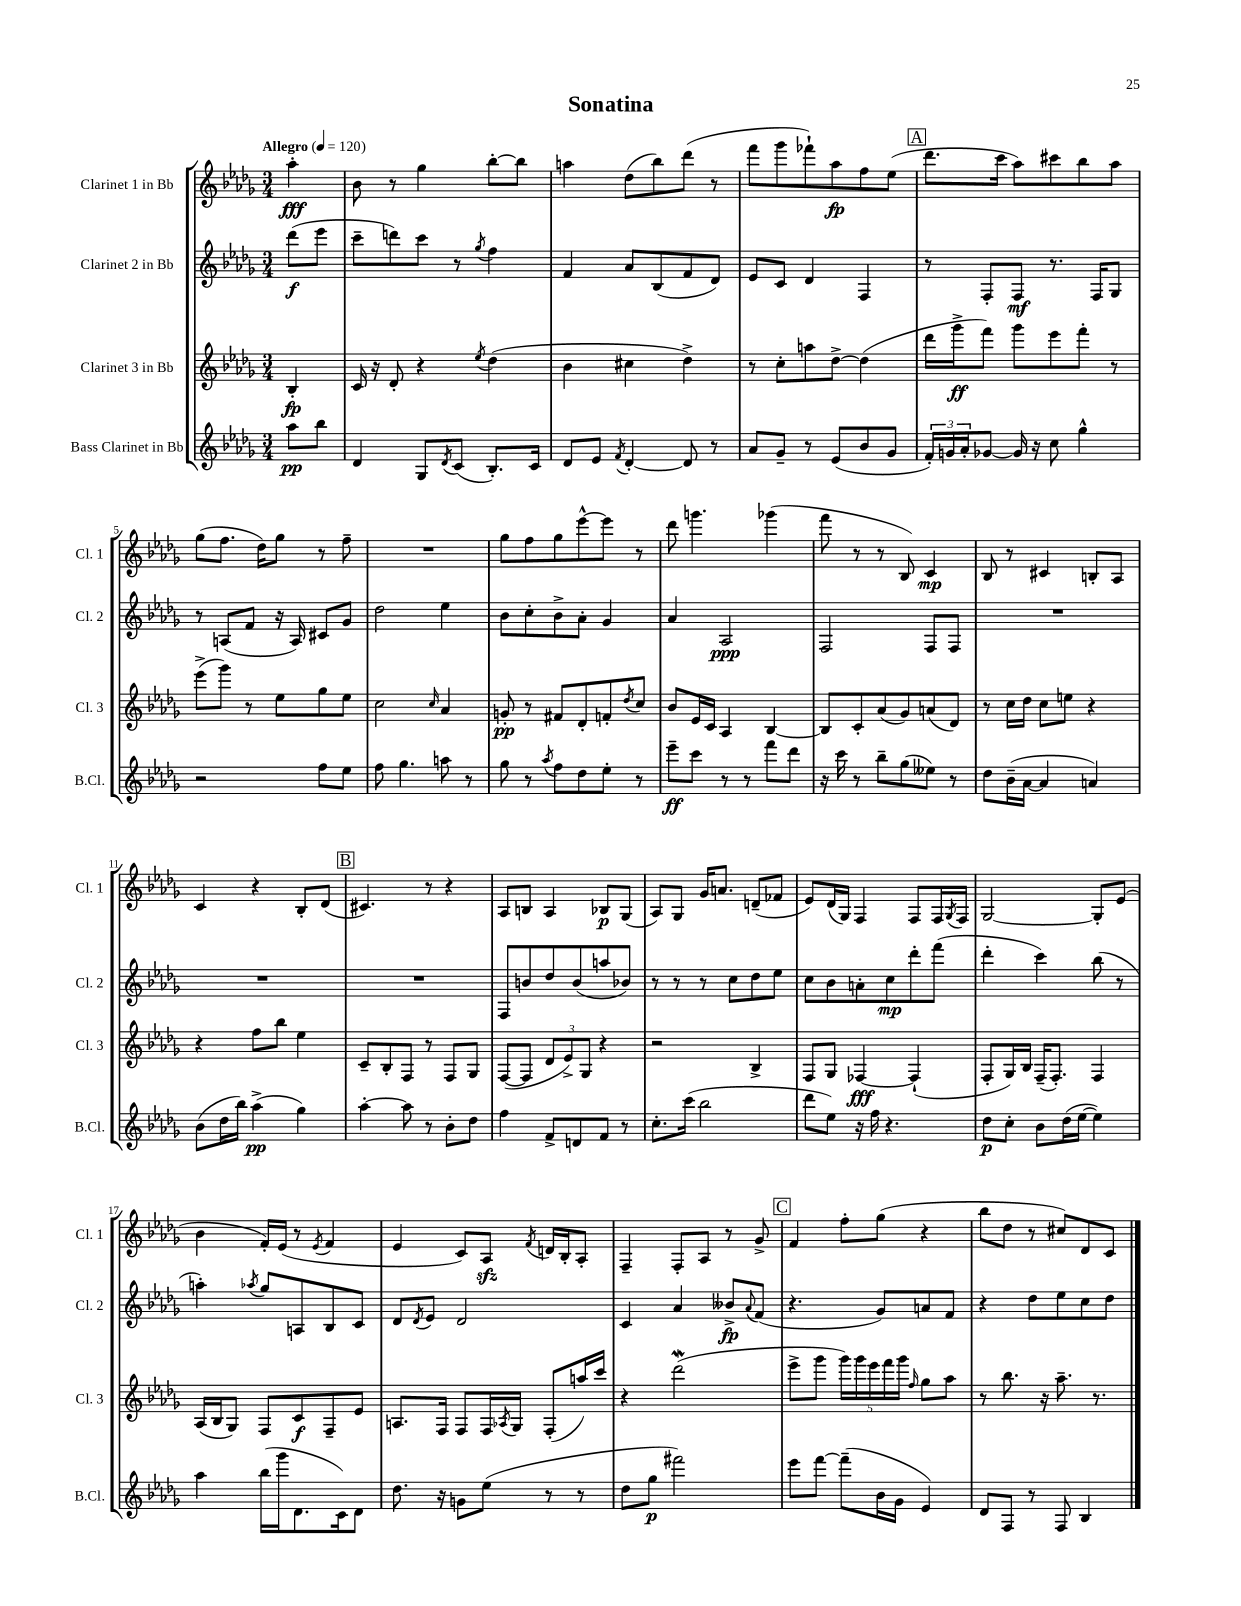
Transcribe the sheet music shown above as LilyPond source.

\header { title = "Sonatina" }
<<
\new StaffGroup <<
\new Staff = "s0" \with { instrumentName = "Clarinet 1 in Bb" shortInstrumentName = "Cl. 1" } {
    \clef treble \key des \major \numericTimeSignature \time 3/4 \partial 4 \tempo "Allegro" 4 = 120
    aes''4-.\fff |
    bes'8 r8 ges''4 bes''8~-. bes''8 |
    a''4 des''8( bes''8) des'''8( r8 |
    f'''8 ges'''8 fes'''8-!) aes''8\fp f''8 ees''8( |
    \mark \markup { \box "A" } des'''8. c'''16 aes''8) cis'''8 bes''8 aes''8 |
    ges''8( f''8. des''16) ges''8 r8 f''8-- |
    R2. |
    ges''8 f''8 ges''8 ees'''8~-^ ees'''8 r8 |
    des'''8 g'''4. ges'''4( |
    f'''8 r8 r8 bes8) c'4\mp |
    bes8 r8 cis'4 b8-. aes8 |
    c'4 r4 bes8-. des'8( |
    \mark \markup { \box "B" } cis'4.) r8 r4 |
    aes8 b8 aes4 bes8\p ges8( |
    aes8) ges8 ges'16 a'8. d'8--( fes'8 |
    ees'8) des'16( ges16) f4 f8 f16 \acciaccatura { ges8 } f16 |
    ges2~ ges8-. ees'8( |
    bes'4 f'16-.) ees'16( r8 \acciaccatura { ees'8 } f'4 |
    ees'4 c'8) aes8\sfz \acciaccatura { f'8 } d'16 bes16-. aes8-. |
    f4-- f8-. aes8 r8 ges'8-> |
    \mark \markup { \box "C" } f'4 f''8-. ges''8( r4 |
    bes''8 des''8 r8 cis''8) des'8 c'8 \bar "|." |
}
\new Staff = "s1" \with { instrumentName = "Clarinet 2 in Bb" shortInstrumentName = "Cl. 2" } {
    \clef treble \key des \major \numericTimeSignature \time 3/4 \partial 4
    des'''8\f( ees'''8 |
    c'''8-- d'''8) c'''8 r8 \acciaccatura { ges''8 } f''4 |
    f'4 aes'8 bes8( f'8 des'8) |
    ees'8 c'8 des'4 f4 |
    \mark \markup { \box "A" } r8 f8-. f8\mf r8. f16 ges8 |
    r8 a8( f'8 r16 a16) cis'8 ges'8 |
    des''2 ees''4 |
    bes'8 c''8-. bes'8-> aes'8-. ges'4 |
    aes'4 aes2\ppp |
    f2 f8 f8 |
    R2. |
    R2. |
    \mark \markup { \box "B" } R2. |
    f8 b'8 des''8 b'8( a''8 bes'8) |
    r8 r8 r8 c''8 des''8 ees''8 |
    c''8 bes'8 a'8-. c''8\mp des'''8-. f'''8( |
    des'''4-. c'''4) bes''8( r8 |
    a''4-.) \acciaccatura { aes''8 } ges''8 a8 bes8 c'8 |
    des'8 \acciaccatura { des'8 } ees'8 des'2 |
    c'4 aes'4 beses'8->\fp \appoggiatura { aes'8 } f'8( |
    \mark \markup { \box "C" } r4. ges'8) a'8 f'8 |
    r4 des''8 ees''8 c''8 des''8 \bar "|." |
}
\new Staff = "s2" \with { instrumentName = "Clarinet 3 in Bb" shortInstrumentName = "Cl. 3" } {
    \clef treble \key des \major \numericTimeSignature \time 3/4 \partial 4
    bes4-.\fp |
    c'16 r16 des'8-. r4 \acciaccatura { ees''8 } des''4( |
    bes'4 cis''4 des''4->) |
    r8 c''8-. a''8 des''8~-> des''4( |
    \mark \markup { \box "A" } des'''16 ges'''16->\ff f'''8) ges'''8 ees'''8 f'''8-. r8 |
    ees'''8->( ges'''8) r8 ees''8 ges''8 ees''8 |
    c''2 \grace { c''16 } aes'4 |
    g'8-.\pp r8 fis'8 des'8-. f'8-. \acciaccatura { des''8 } c''8 |
    bes'8 ees'16 c'16 aes4 bes4~ |
    bes8 c'8-. aes'8( ges'8) a'8( des'8) |
    r8 c''16 des''16 c''8 e''8 r4 |
    r4 f''8 bes''8 ees''4 |
    \mark \markup { \box "B" } c'8-- bes8-. f8 r8 f8 ges8 |
    f8~( f8 \tuplet 3/2 { des'8 ees'8->) ges8 } r4 |
    r2 bes4-> |
    f8 ges8 fes4~\fff fes4-!( |
    f8-. ges16) bes16 f16--( f8.-.) f4 |
    aes16( bes16 ges8) f8 c'8\f f8-- ees'8 |
    a8. f16 f8 f16 \acciaccatura { aes8 } ges16 f8-.( a''16) c'''16 |
    r4 des'''2\mordent( |
    \mark \markup { \box "C" } ees'''8-> ges'''8 \tuplet 5/4 { ges'''16) ges'''16 ees'''16 f'''16 ges'''16 } \grace { f''16 } ges''8 aes''8 |
    r8 bes''8. r16 aes''8.-- r8. \bar "|." |
}
\new Staff = "s3" \with { instrumentName = "Bass Clarinet in Bb" shortInstrumentName = "B.Cl." } {
    \clef treble \key des \major \numericTimeSignature \time 3/4 \partial 4
    aes''8\pp bes''8 |
    des'4 ges8 \acciaccatura { des'8 } c'8( bes8.-.) c'16 |
    des'8 ees'8 \acciaccatura { f'8 } des'4~-. des'8 r8 |
    aes'8 ges'8-- r8 ees'8( bes'8 ges'8 |
    \mark \markup { \box "A" } \tuplet 3/2 { f'16-.) g'16 aes'16-. } ges'8~ ges'16 r16 c''8 ges''4-^ |
    r2 f''8 ees''8 |
    f''8 ges''4. a''8 r8 |
    ges''8 r8 \acciaccatura { aes''8 } f''8 des''8 ees''8-. r8 |
    ees'''8--\ff c'''8 r8 r8 f'''8 des'''8 |
    r16 c'''16 r8 bes''8-- ges''8( eeses''8) r8 |
    des''8 bes'16--( aes'16~ aes'4 a'4) |
    bes'8( des''16 bes''16) aes''4->\pp( ges''4) |
    \mark \markup { \box "B" } aes''4~-. aes''8 r8 bes'8-. des''8 |
    f''4 f'8-> d'8 f'8 r8 |
    c''8.-. c'''16( bes''2 |
    des'''8 ees''8) r16 f''16 r4. |
    des''8\p c''8-. bes'8 des''16( ees''16~ ees''4) |
    aes''4 bes''16( ges'''16 des'8. c'16) des'8 |
    des''8. r16 g'8 ees''8( r8 r8 |
    des''8 ges''8\p fis'''2) |
    \mark \markup { \box "C" } ees'''8 f'''8~ f'''8--( bes'16 ges'16 ees'4) |
    des'8 f8 r8 f8 bes4 \bar "|." |
}
>>
>>
